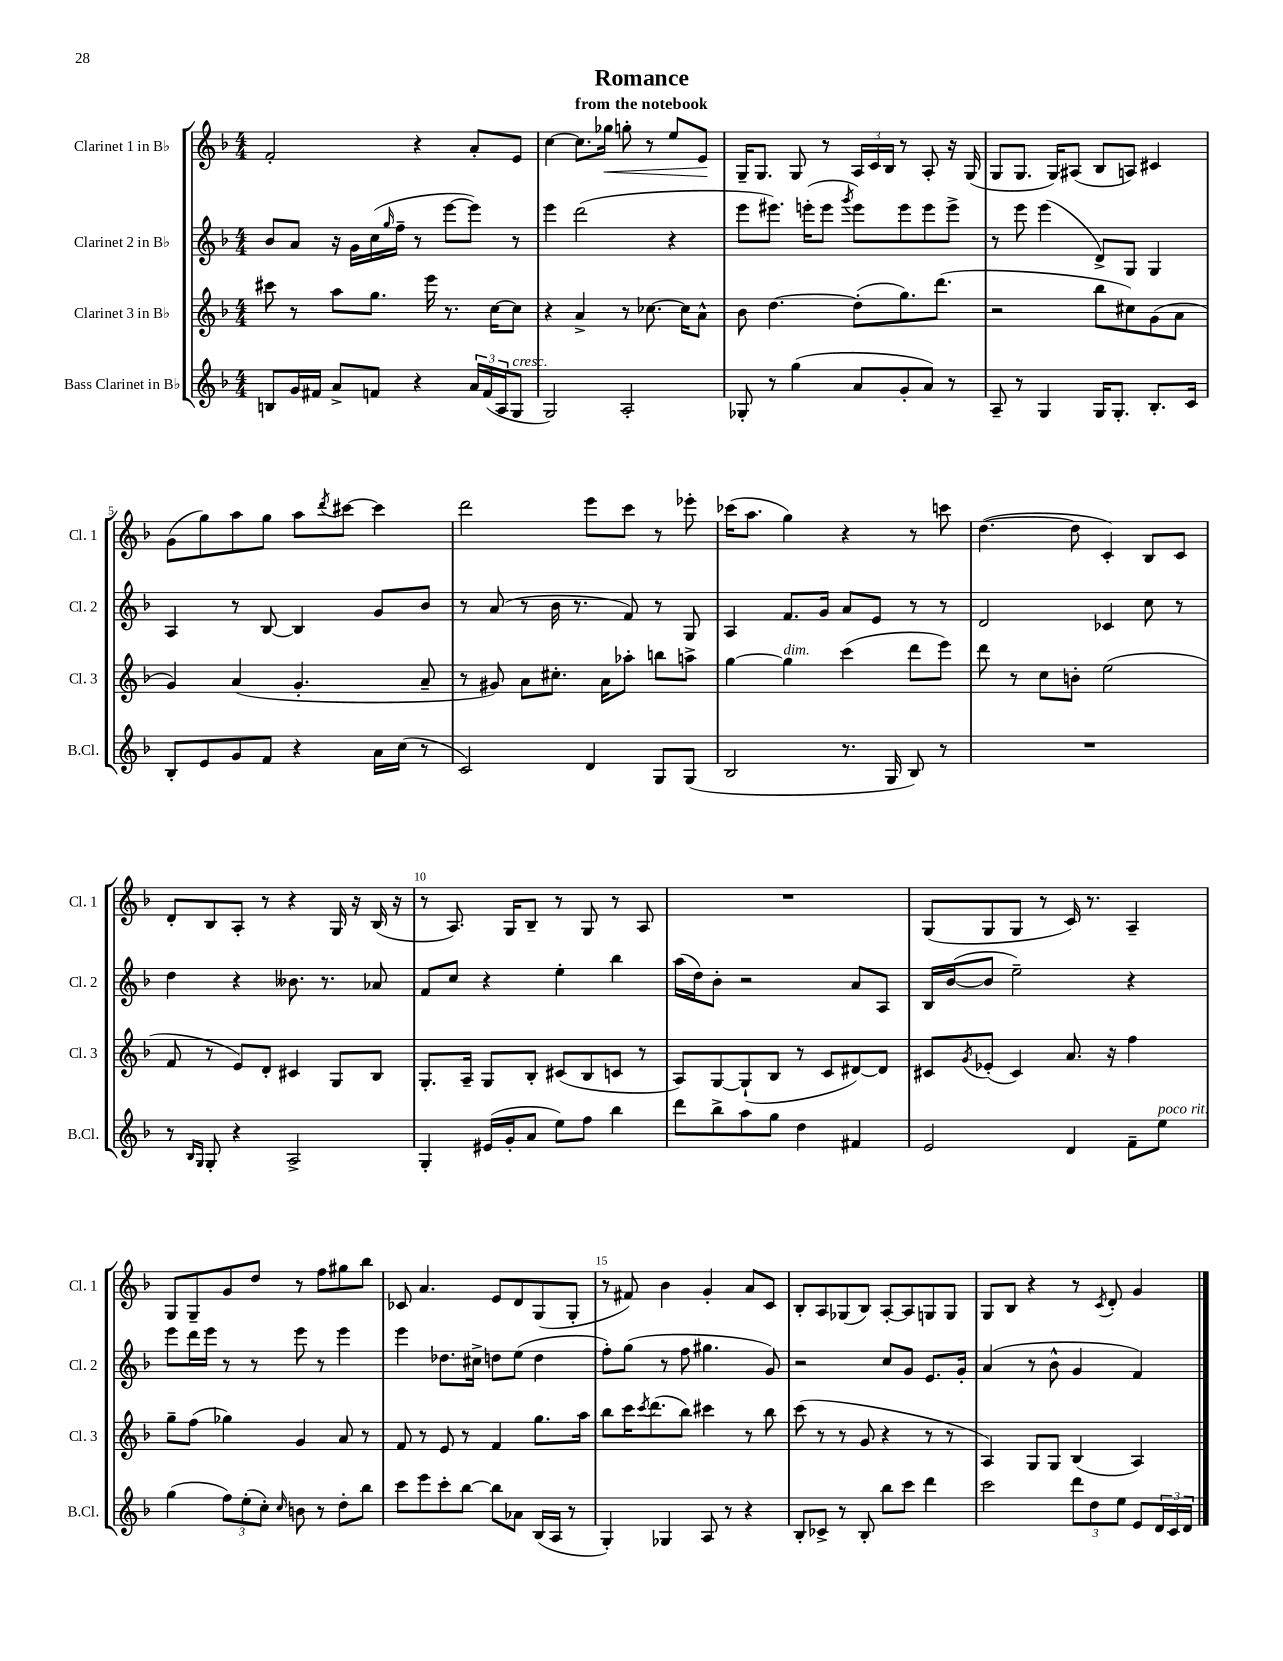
\header { title = "Romance" subtitle = "from the notebook" }
<<
\new StaffGroup <<
\new Staff = "s0" \with { instrumentName = "Clarinet 1 in Bb" shortInstrumentName = "Cl. 1" } {
    \clef treble \key f \major \numericTimeSignature \time 4/4
    f'2-. r4 a'8-. e'8 |
    c''4~ c''8. ges''16\< g''8-. r8 e''8 e'8\! |
    g16-- g8. g8 r8 \tuplet 3/2 { a16 c'16 bes16 } r8 a8-. r16 g16( |
    g8 g8. g16) ais8( bes8 a8) cis'4 |
    g'8( g''8) a''8 g''8 a''8 \acciaccatura { d'''8 } cis'''8~ cis'''4 |
    d'''2 e'''8 c'''8 r8 ees'''8-. |
    ces'''16( a''8. g''4) r4 r8 c'''8 |
    d''4.~( d''8 c'4-.) bes8 c'8 |
    d'8-. bes8 a8-. r8 r4 g16 r16 bes16( r16 |
    r8 a8.) g16 bes8-- r8 g8 r8 a8 |
    R1 |
    g8( g8 g8 r8 c'16) r8. a4-- |
    g8 g8-- g'8 d''8 r8 f''8 gis''8 bes''8 |
    ces'8 a'4. e'8 d'8 g8( g8-. |
    r8 fis'8) bes'4 g'4-. a'8 c'8 |
    bes8-. a8 ges8( bes8) a8~-. a8 g8 g8 |
    g8 bes8 r4 r8 \acciaccatura { c'8 } d'8-. g'4 \bar "|." |
}
\new Staff = "s1" \with { instrumentName = "Clarinet 2 in Bb" shortInstrumentName = "Cl. 2" } {
    \clef treble \key f \major \numericTimeSignature \time 4/4
    bes'8 a'8 r16 g'16 c''16( \grace { g''16 } f''16-- r8 e'''8~ e'''8) r8 |
    e'''4 d'''2( r4 |
    e'''8 eis'''8.) e'''16-.( e'''8 \acciaccatura { g'''8 } e'''8) e'''8 e'''8 e'''8-> |
    r8 e'''8 e'''4( d'8->) g8 g4 |
    a4 r8 bes8~ bes4 g'8 bes'8 |
    r8 a'8( r8 bes'16 r8. f'8) r8 g8 |
    a4 f'8. g'16 a'8 e'8 r8 r8 |
    d'2 ces'4 c''8 r8 |
    d''4 r4 beses'8. r8. aes'8 |
    f'8 c''8 r4 e''4-. bes''4 |
    a''16( d''16) bes'8-. r2 a'8 a8 |
    bes16 bes'16~( bes'8 e''2--) r4 |
    e'''8 d'''16 e'''16 r8 r8 e'''8 r8 e'''4 |
    e'''4 des''8. cis''16-> d''8 e''8( d''4 |
    f''8-.) g''8( r8 f''8 gis''4. g'8) |
    r2 c''8 g'8 e'8. g'16-. |
    a'4( r8 bes'8-^ g'4 f'4) \bar "|." |
}
\new Staff = "s2" \with { instrumentName = "Clarinet 3 in Bb" shortInstrumentName = "Cl. 3" } {
    \clef treble \key f \major \numericTimeSignature \time 4/4
    cis'''8 r8 a''8 g''8. e'''16 r8. c''16~ c''8 |
    r4 a'4-> r8 ces''8.~ ces''16 a'8-^ |
    bes'8 d''4.~ d''8-.( g''8.) d'''8.( |
    r2 bes''8 cis''8) g'8( a'8 |
    g'4) a'4( g'4.-. a'8-- |
    r8 gis'8) a'8 cis''8.-. a'16 aes''8-. b''8 a''8-> |
    g''4~ g''4^\markup { \italic "dim." } c'''4( d'''8 e'''8) |
    d'''8 r8 c''8 b'8-. e''2( |
    f'8 r8 e'8) d'8-. cis'4 g8 bes8 |
    g8.-. a16-- g8 bes8-. cis'8( bes8 c'8 r8 |
    a8) g8~ g8-!( bes8 r8 c'8 dis'8~) dis'8 |
    cis'8 \acciaccatura { g'8 } ees'8-.( cis'4) a'8. r16 f''4 |
    g''8-- f''8( ges''4) g'4 a'8 r8 |
    f'8 r8 e'8 r8 f'4 g''8. a''16 |
    bes''8 c'''16 \acciaccatura { c'''8 } d'''8.( bes''8) cis'''4 r8 bes''8 |
    c'''8( r8 r8 g'8 r4 r8 r8 |
    a4) g8 g8 bes4( a4) \bar "|." |
}
\new Staff = "s3" \with { instrumentName = "Bass Clarinet in Bb" shortInstrumentName = "B.Cl." } {
    \clef treble \key f \major \numericTimeSignature \time 4/4
    b8 g'16 fis'16 a'8-> f'8 r4 \tuplet 3/2 { a'16 f'16( a16 } g8^\markup { \italic "cresc." } |
    g2) a2-. |
    ges8-. r8 g''4( a'8 g'8-. a'8) r8 |
    a8-- r8 g4 g16 g8.-. bes8.-. c'16 |
    bes8-. e'8 g'8 f'8 r4 a'16 c''16( r8 |
    c'2) d'4 g8 g8( |
    bes2 r8. g16 bes8) r8 |
    R1 |
    r8 \grace { bes16 g16 } g8-. r4 a2-> |
    g4-. eis'16( g'16-. a'8 e''8) f''8 bes''4 |
    d'''8 bes''8-> a''8 g''8 d''4 fis'4 |
    e'2 d'4 f'8-- e''8^\markup { \italic "poco rit." } |
    g''4( \tuplet 3/2 { f''8) e''8-.( c''8-.) } \grace { c''16 } b'8 r8 d''8-. bes''8 |
    c'''8 e'''8 c'''8-. bes''8~ bes''8 aes'8 bes16( a16 r8 |
    g4-.) ges4 a8 r8 r4 |
    bes8-. ces'8-> r8 bes8-. bes''8 c'''8 d'''4 |
    c'''2 \tuplet 3/2 { d'''8 d''8 e''8 } e'8 \tuplet 3/2 { d'16 c'16 d'16 } \bar "|." |
}
>>
>>
\layout { \context { \Score \override BarNumber.break-visibility = ##(#f #t #t) barNumberVisibility = #(every-nth-bar-number-visible 5) } }
